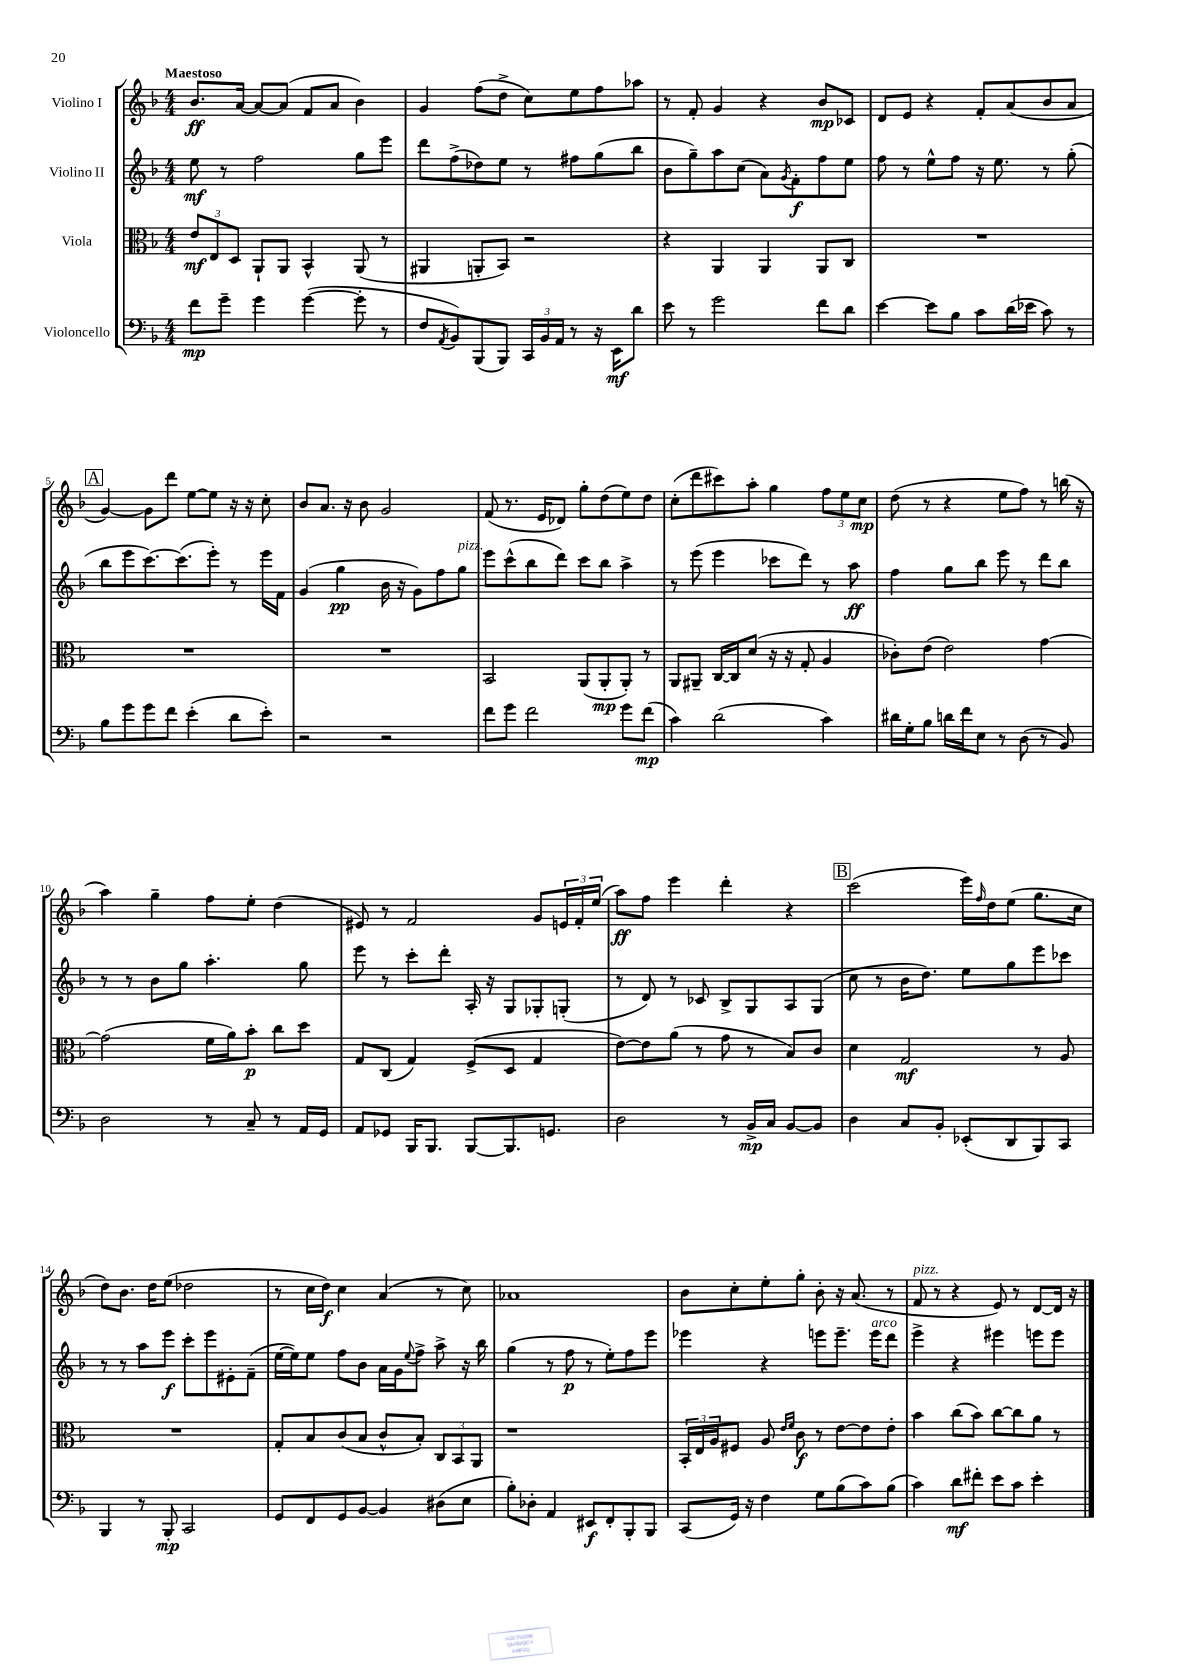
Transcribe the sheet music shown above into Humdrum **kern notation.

**kern	**dynam	**kern	**dynam	**kern	**dynam	**kern	**dynam
*part4	*part4	*part3	*part3	*part2	*part2	*part1	*part1
*staff4	*staff4	*staff3	*staff3	*staff2	*staff2	*staff1	*staff1
*I"Violoncello	*	*I"Viola	*	*I"Violino II	*	*I"Violino I	*
*clefF4	*	*clefC3	*	*clefG2	*	*clefG2	*
*k[b-]	*	*k[b-]	*	*k[b-]	*	*k[b-]	*
*M4/4	*	*M4/4	*	*M4/4	*	*M4/4	*
=1	=1	=1	=1	=1	=1	=1	=1
!	!	!	!	!	!	!LO:TX:a:B:t=Maestoso	!
8f\L	mp	12e/L	mf	8ee\	mf	8.b-/L	ff
.	.	12E/	.	.	.	.	.
8g~\J	.	.	.	8r	.	.	.
.	.	12D/J	.	.	.	.	.
.	.	.	.	.	.	[16a/Jk	.
4g\	.	8AA`/L	.	2ff\	.	8a/L_	.
.	.	8AA/J	.	.	.	(8a/J]	.
([4g\	.	4BB-^^/	.	.	.	8f/L	.
.	.	.	.	.	.	8a/J	.
8g'\]	.	(8AA/	.	8gg\L	.	4b-\)	.
8r	.	8r	.	8eee\J	.	.	.
=2	=2	=2	=2	=2	=2	=2	=2
8F/L	.	4AA#X/	.	8ddd\L	.	4g/	.
8qAA/	.	.	.	.	.	.	.
8BB-/)	.	.	.	(8ff^\	.	.	.
(8BBB-/	.	8AAn'/L	.	8dd-X\)	.	(8ff\L	.
8BBB-/J)	.	8BB-/J)	.	8ee\J	.	8dd^\J	.
24CC/LL	.	2r	.	8r	.	8cc\L)	.
24BB-/	.	.	.	.	.	.	.
24AA/JJ	.	.	.	.	.	.	.
8r	.	.	.	8ff#X\L	.	8ee\	.
16r	.	.	.	(8gg\	.	8ff\	.
16EE\KL	mf	.	.	.	.	.	.
8d\J	.	.	.	8bb-\J	.	8aa-X\J	.
=3	=3	=3	=3	=3	=3	=3	=3
8e\	.	4r	.	8b-\L	.	8r	.
8r	.	.	.	8gg~\)	.	8f'/	.
2g\	.	4AA/	.	8aa\	.	4g/	.
.	.	.	.	(8cc\J	.	.	.
.	.	4AA/	.	8a\L)	.	4r	.
.	.	.	.	8qg/	.	.	.
.	.	.	.	8f'\	f	.	.
8f\L	.	8AA/L	.	8ff\	.	8b-/L	mp
8d\J	.	8C/J	.	8ee\J	.	8c-X/J	.
=4	=4	=4	=4	=4	=4	=4	=4
[4e\	.	1r	.	8ff\	.	8d/L	.
.	.	.	.	8r	.	8e/J	.
8e\L]	.	.	.	8ee^^\L	.	4r	.
8B-\J	.	.	.	8ff\J	.	.	.
8c\L	.	.	.	16r	.	8f'/L	.
.	.	.	.	8.ee\	.	.	.
(16d\L	.	.	.	.	.	(8a/	.
16e-X\JJ	.	.	.	.	.	.	.
8c\)	.	.	.	8r	.	8b-/	.
8r	.	.	.	(8gg'\	.	8a/J	.
!!LO:LB:g=z
!!LO:REH:place=s1:t=A
=5	=5	=5	=5	=5	=5	=5	=5
8B-\L	.	1r	.	8bb-\L	.	[4g/)	.
8g\	.	.	.	8eee\	.	.	.
8g\	.	.	.	[8.ccc\)	.	8g\L]	.
8f\J	.	.	.	.	.	8ddd\J	.
.	.	.	.	(8.ccc\]	.	.	.
(4e'\	.	.	.	.	.	[8ee\L	.
.	.	.	.	8eee'\J)	.	8ee\J]	.
8d\L	.	.	.	8r	.	16r	.
.	.	.	.	.	.	16r	.
8e'\J)	.	.	.	16eee\LL	.	8cc'\	.
.	.	.	.	16f\JJ	.	.	.
=6	=6	=6	=6	=6	=6	=6	=6
2r	.	1r	.	(4g/	.	8b-/L	.
.	.	.	.	.	.	8.a/J	.
.	.	.	.	4gg\	pp	.	.
.	.	.	.	.	.	16r	.
.	.	.	.	.	.	8b-\	.
2r	.	.	.	16b-\	.	2g/	.
.	.	.	.	16r	.	.	.
.	.	.	.	8g\L)	.	.	.
.	.	.	.	8ff\	.	.	.
!	!	!	!	!LO:TX:a:i:t=pizz.	!	!	!
.	.	.	.	8gg\J	.	.	.
=7	=7	=7	=7	=7	=7	=7	=7
8f\L	.	2BB-/	.	8eee\L	.	(8f/	.
8g\J	.	.	.	(8ccc^^\	.	8.r	.
2f\	.	.	.	8bb-\	.	.	.
.	.	.	.	.	.	16e/KL	.
.	.	.	.	8ddd\J)	.	8d-X/J)	.
.	.	(8AA/L	.	8ccc\L	.	8gg'\L	.
.	.	8AA'/	mp	8bb-\J	.	(8dd\	.
8g\L	.	8AA'/J)	.	4aa^\	.	8ee\)	.
(8f\J	mp	8r	.	.	.	8dd\J	.
=8	=8	=8	=8	=8	=8	=8	=8
4c\)	.	8AA/L	.	8r	.	(8cc'\L	.
.	.	8AA#X~/J	.	(8eee\	.	8ddd\	.
(2d\	.	[16C/LL	.	4eee\	.	8ccc#X\)	.
.	.	16C/J]	.	.	.	.	.
.	.	(8d/J	.	.	.	8aa'\J	.
.	.	16r	.	8ccc-X\L	.	4gg\	.
.	.	16r	.	.	.	.	.
.	.	8G'/	.	8ddd\J)	.	.	.
4c\)	.	4A/	.	8r	.	12ff\L	.
.	.	.	.	.	.	12ee\	.
.	.	.	.	8aa\	ff	.	.
.	.	.	.	.	.	12cc\J	mp
=9	=9	=9	=9	=9	=9	=9	=9
16d#X\LL	.	8c-X'\L)	.	4ff\	.	(8dd\	.
16G'\J	.	.	.	.	.	.	.
8B-\J	.	(8e\J	.	.	.	8r	.
16dn\LL	.	2e\)	.	8gg\L	.	4r	.
16f\J	.	.	.	.	.	.	.
8E\J	.	.	.	8bb-\J	.	.	.
8r	.	.	.	8eee\	.	8ee\L	.
(8D\	.	.	.	8r	.	8ff\J)	.
8r	.	[4g\	.	8ddd\L	.	8r	.
8BB-/)	.	.	.	8bb-\J	.	(16bbn\	.
.	.	.	.	.	.	16r	.
!!LO:LB:g=z
=10	=10	=10	=10	=10	=10	=10	=10
2D\	.	(2g\]	.	8r	.	4aa\)	.
.	.	.	.	8r	.	.	.
.	.	.	.	8b-\L	.	4gg~\	.
.	.	.	.	8gg\J	.	.	.
8r	.	16f\LL	.	4.aa'\	.	8ff\L	.
.	.	16a\J)	.	.	.	.	.
8C~/	.	8b-'\J	p	.	.	8ee'\J	.
8r	.	8cc\L	.	.	.	(4dd\	.
16AA/LL	.	8dd\J	.	8gg\	.	.	.
16GG/JJ	.	.	.	.	.	.	.
=11	=11	=11	=11	=11	=11	=11	=11
8AA/L	.	8G/L	.	8eee\	.	8e#X/)	.
8GG-X/J	.	(8C/J	.	8r	.	8r	.
16BBB-/KL	.	4G/)	.	8ccc'\L	.	2f/	.
8.BBB-/J	.	.	.	.	.	.	.
.	.	.	.	8ddd'\J	.	.	.
[8BBB-/L	.	(8F^/L	.	16A'/	.	.	.
.	.	.	.	16r	.	.	.
8.BBB-/]	.	8D/J	.	8G/L	.	.	.
.	.	4G/	.	8G-X'/	.	8g/L	.
8.GGn/J	.	.	.	.	.	.	.
.	.	.	.	(8Gn'/J	.	24en/L	.
.	.	.	.	.	.	24f'/	.
.	.	.	.	.	.	(24ee/JJ	.
=12	=12	=12	=12	=12	=12	=12	=12
2D\	.	[8e\L)	.	8r	.	8aa\L)	ff
.	.	8e\]	.	8d/)	.	8ff\J	.
.	.	(8a\J	.	8r	.	4eee\	.
.	.	8r	.	8c-X/	.	.	.
8r	.	8g\	.	8B-^/L	.	4ddd'\	.
16BB-^/LL	mp	8r	.	8G/	.	.	.
16C/JJ	.	.	.	.	.	.	.
[8BB-/L	.	8B-/L)	.	8A/	.	4r	.
8BB-/J]	.	8c/J	.	(8G/J	.	.	.
!!LO:REH:place=s1:t=B
=13	=13	=13	=13	=13	=13	=13	=13
4D\	.	4d\	.	8cc\	.	(2ccc\	.
.	.	.	.	8r	.	.	.
8C/L	.	2G/	mf	16b-\KL	.	.	.
.	.	.	.	8.dd\J)	.	.	.
8BB-'/J	.	.	.	.	.	.	.
(8EE-X'/L	.	.	.	8ee\L	.	16eee\LL)	.
.	.	.	.	.	.	16qqff/	.
.	.	.	.	.	.	16dd\J	.
8DD/	.	.	.	8gg\	.	(8ee\J	.
8BBB-/)	.	8r	.	8eee\	.	8.gg\L	.
8CC/J	.	8A/	.	8ccc-X\J	.	.	.
.	.	.	.	.	.	16cc\Jk	.
!!LO:LB:g=z
=14	=14	=14	=14	=14	=14	=14	=14
4BBB-/	.	1r	.	8r	.	8dd\L)	.
.	.	.	.	8r	.	8.b-\J	.
8r	.	.	.	8aa\L	.	.	.
.	.	.	.	.	.	16dd\KL	.
8BBB-'/	mp	.	.	8eee\J	f	(8ee\J	.
2CC/	.	.	.	8ccc'\L	.	2dd-X\	.
.	.	.	.	8eee\	.	.	.
.	.	.	.	8e#X'\	.	.	.
.	.	.	.	(8f~\J	.	.	.
=15	=15	=15	=15	=15	=15	=15	=15
8GG/L	.	8G'/L	.	[16ee\LL	.	8r	.
.	.	.	.	16ee\J])	.	.	.
8FF/	.	8B-/	.	8ee\J	.	16cc\LL	.
.	.	.	.	.	.	16dd\JJ)	f
8GG/	.	(8c/	.	8ff\L	.	4cc\	.
[8BB-/J	.	8B-/J	.	8b-\J	.	.	.
4BB-/]	.	8c^^/L	.	16a\LL	.	(4a/	.
.	.	.	.	16g\J	.	.	.
.	.	.	.	8qqee/	.	.	.
.	.	8B-'/J)	.	8ff^\J	.	.	.
(8D#X\L	.	12C/L	.	8aa^\	.	8r	.
.	.	12BB-/	.	.	.	.	.
8E\J	.	.	.	16r	.	8cc\)	.
.	.	12AA/J	.	.	.	.	.
.	.	.	.	16bb-\	.	.	.
=16	=16	=16	=16	=16	=16	=16	=16
8B-'\L)	.	1r	.	(4gg\	.	1a-X	.
8D-X'\J	.	.	.	.	.	.	.
4AA/	.	.	.	8r	.	.	.
.	.	.	.	8ff\	p	.	.
8EE#X/L	f	.	.	8r	.	.	.
8FF'/	.	.	.	8ee'\L)	.	.	.
8BBB-'/	.	.	.	8ff\	.	.	.
8BBB-/J	.	.	.	8eee\J	.	.	.
=17	=17	=17	=17	=17	=17	=17	=17
(8CC/L	.	24BB-'/LL	.	4eee-X\	.	8b-\L	.
.	.	24E/	.	.	.	.	.
.	.	24A/J	.	.	.	.	.
16GG/Jk)	.	8F#X/J	.	.	.	8cc'\	.
16r	.	.	.	.	.	.	.
4F\	.	8A/	.	4r	.	8ee'\	.
.	.	16qqe/LL	.	.	.	.	.
.	.	16qqf/JJ	.	.	.	.	.
.	.	8c\	f	.	.	8gg'\J	.
8G\L	.	8r	.	8eeen\L	.	8b-'\	.
(8B-\	.	[8e\L	.	8.eee~\J	.	16r	.
.	.	.	.	.	.	(8.a/	.
8c\)	.	8e\]	.	.	.	.	.
!	!	!	!	!LO:TX:a:i:t=arco	!	!	!
.	.	.	.	16eee\KL	.	.	.
(8B-\J	.	8e'\J	.	8ddd\J	.	8r	.
=18	=18	=18	=18	=18	=18	=18	=18
!	!	!	!	!	!	!LO:TX:a:i:t=pizz.	!
4c\)	.	4b-\	.	4eee^\	.	8f/	.
.	.	.	.	.	.	8r	.
8d\L	mf	(8cc\L	.	4r	.	4r	.
8f#X'\J	.	8b-\J)	.	.	.	.	.
8e\L	.	[8cc\L	.	4eee#X\	.	8e/)	.
8c\J	.	8cc\]	.	.	.	8r	.
4e'\	.	8a\J	.	8eeen\L	.	[8d/L	.
.	.	8r	.	8eee\J	.	16d/Jk]	.
.	.	.	.	.	.	16r	.
==	==	==	==	==	==	==	==
*-	*-	*-	*-	*-	*-	*-	*-
